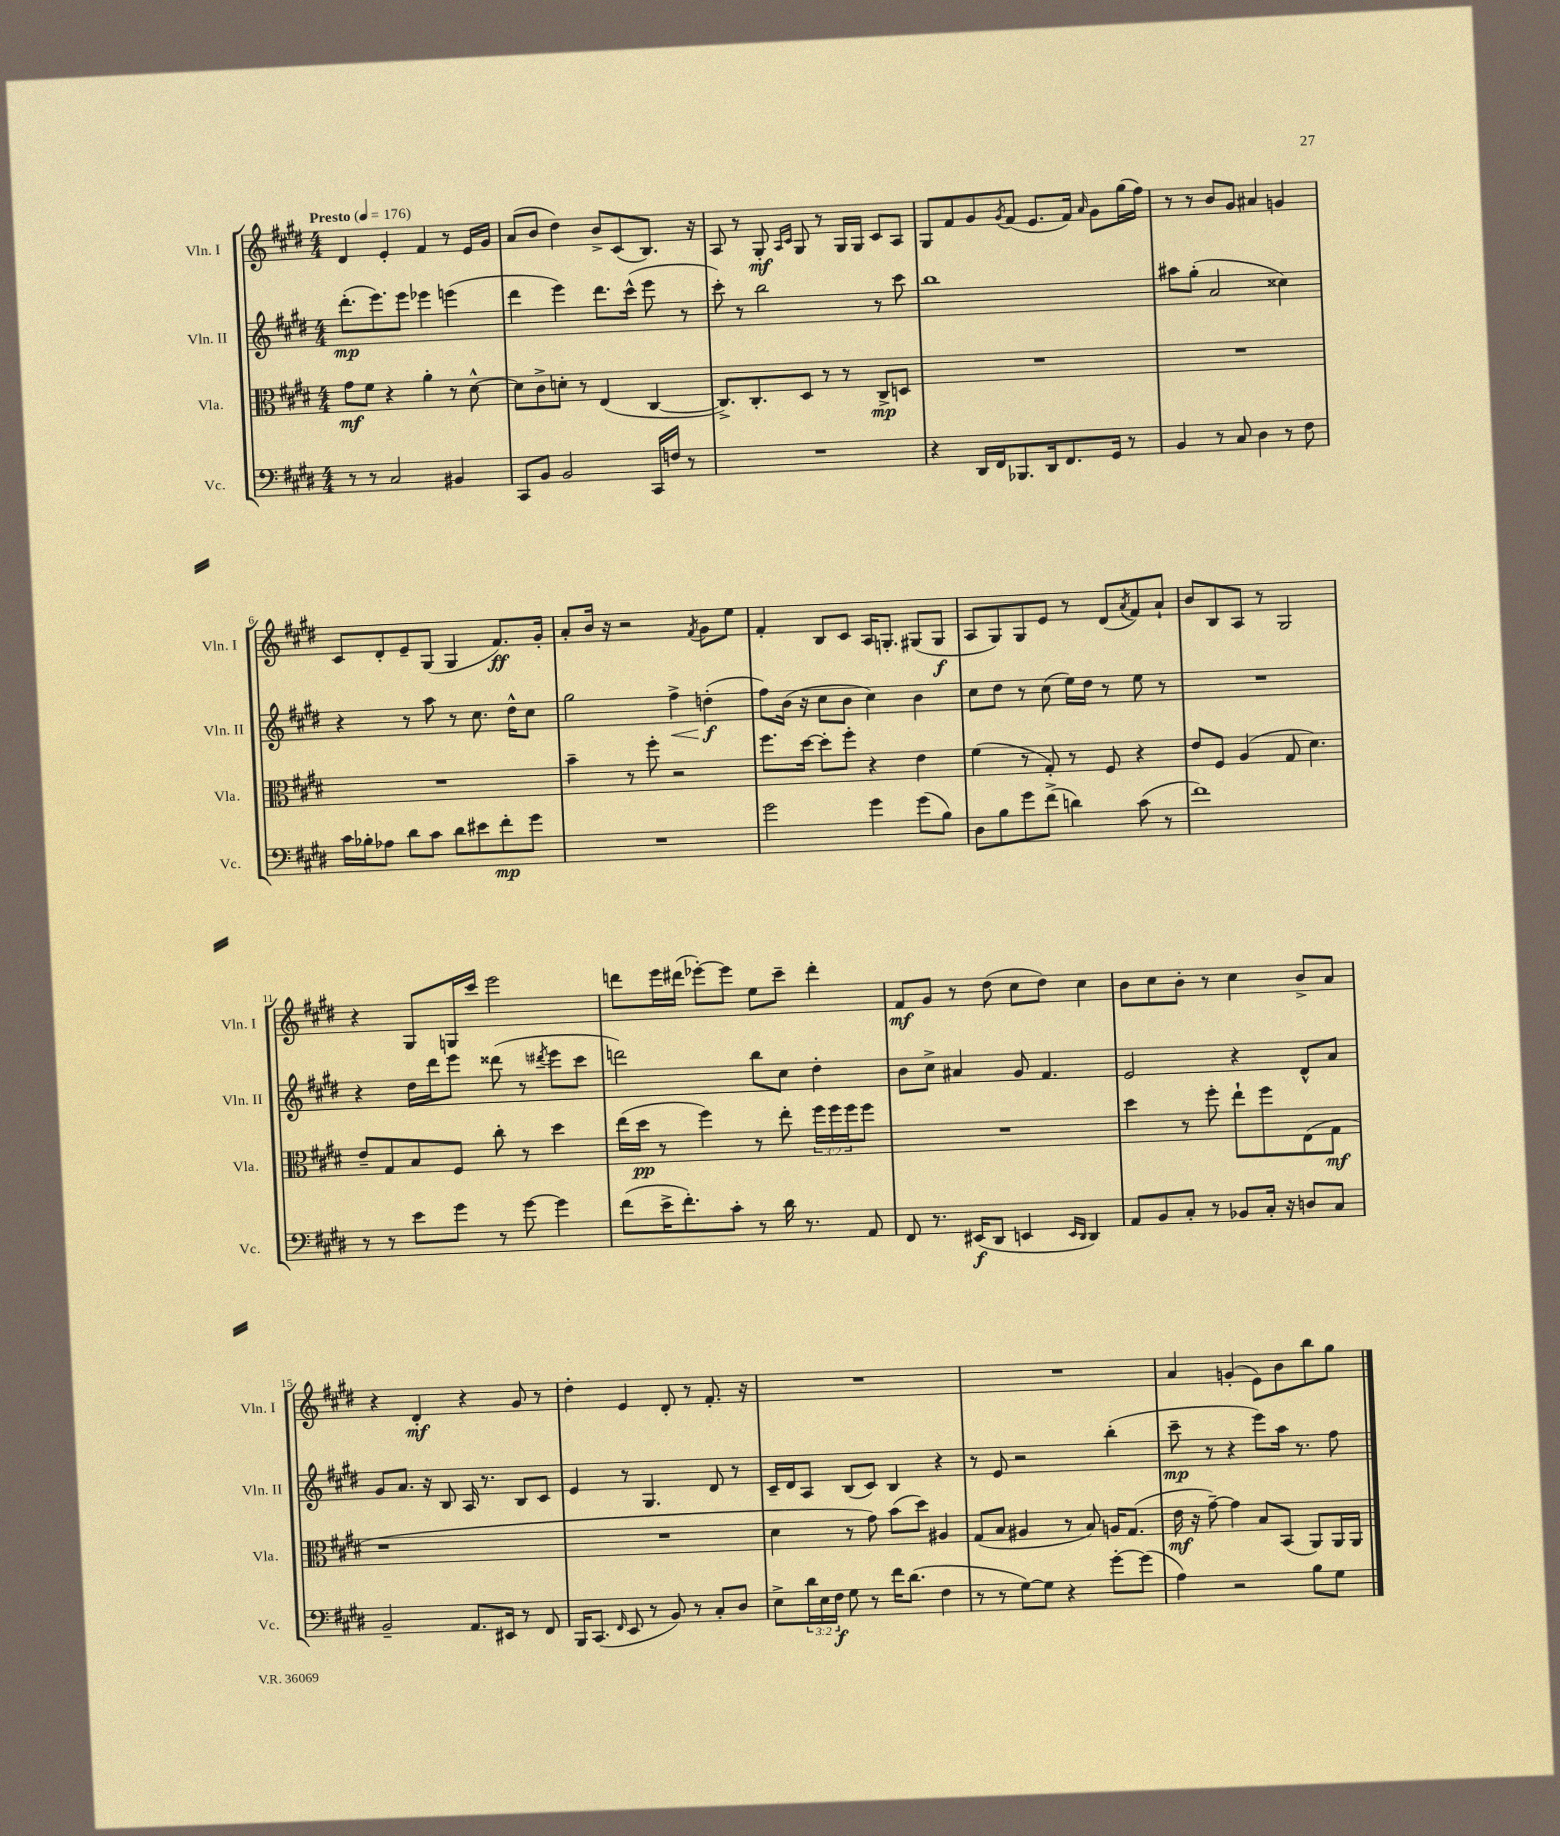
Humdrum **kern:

**kern	**kern	**kern	**kern
*staff4	*staff3	*staff2	*staff1
*clefF4	*clefC3	*clefG2	*clefG2
*k[f#c#g#d#]	*k[f#c#g#d#]	*k[f#c#g#d#]	*k[f#c#g#d#]
*M4/4	*M4/4	*M4/4	*M4/4
*MM176	*MM176	*MM176	*MM176
8r	8g#\L	(8.ddd#'\L	4d#/
8r	8f#\J	.	.
.	.	8.eee\)	.
2C#/	4r	.	4e'/
.	.	8eee\J	.
.	4a'\	4eee-\	4f#/
4BB#/	8r	(4eee\	8r
.	[8d#^^\	.	16e/LL
.	.	.	16g#/JJ
=	=	=	=
8CC#/L	8d#\]L	4ddd#\	(8a/L
8BB/J	8c#^\	.	8b/J
2BB/	8d'\J	4eee\)	4dd#\)
.	8r	.	.
.	(4E/	8.ddd#\L	8b^/L
.	.	.	(8c#/
.	.	(16ccc#^^\Jk	.
16CC#/LL	[4C#/	8eee\	8.B/J)
16F/JJ	.	.	.
8r	.	8r	.
.	.	.	16r
=	=	=	=
1r	8.C#^/]L)	8ccc#'\)	8A/
.	.	8r	8r
.	8.C#'/	.	.
.	.	2bb\	8G#'/
.	.	.	16qqA/LL
.	.	.	16qqc#/JJ
.	8D#/J	.	8G#/
.	8r	.	8r
.	8r	.	16G#/LL
.	.	.	16G#/JJ
.	8C#^/L	8r	8c#/L
.	8D/J	8ccc#\	8A/J
=	=	=	=
4r	1r	1bb	8G#/L
.	.	.	8f#/
16DD#/LL	.	.	8g#/
16FF#/J	.	.	.
.	.	.	8qg#/
8.BBB-/	.	.	(8f#/J
.	.	.	8.e/L
16DD#/k	.	.	.
8.FF#/	.	.	.
.	.	.	16f#/Jk)
.	.	.	16qqa/
.	.	.	8g#\L
16GG#/Jk	.	.	.
8r	.	.	(16gg#\L
.	.	.	16ff#\JJ)
=	=	=	=
4BB/	1r	8aa#\L	8r
.	.	(8gg#'\J	8r
8r	.	2a/	8b/L
8C#/	.	.	8g#/J
4D#\	.	.	4a#/
8r	.	4cc##\)	4g/
8F#\	.	.	.
=	=	=	=
16c#\LL	1r	4r	8c#/L
16B-'\J	.	.	.
8A-\J	.	.	8d#'/
8d#\L	.	8r	8e~/
8c#\J	.	8aa\	(8G#/J
8d#\L	.	8r	4G#/
8e#\	.	8.cc#\	.
8f#'\	.	.	8.f#/L)
.	.	16dd#^^\LK	.
8g#\J	.	8cc#\J	.
.	.	.	16g#'/Jk
=	=	=	=
1r	4b~\	2gg#\	8a'/L
.	.	.	16b/Jk
.	.	.	16r
.	8r	.	2r
.	8ff#'\	.	.
.	2r	4ff#^\	.
.	.	.	8qf#/
.	.	(4dd'\	8g#\L
.	.	.	8ee\J
=	=	=	=
2g#\	8.ff#\L	8ff#\L)	4f#'/
.	.	(16b\Jk	.
.	[16dd#\Jk	16r	.
.	8dd#'\]L	8cc#\L	8B/L
.	8ff#'\J	8b\J	8c#/J
4g#\	4r	4cc#\)	16A/LK
.	.	.	8.G'/J
(8g#\L	4e\	4b\	(8G#/L
8B\J)	.	.	8G#/J
=	=	=	=
8D#\L	(4f#\	8cc#\L	8A/L
8B\	.	8dd#\J	8G#/)
8g#\	8r	8r	8G#/
(8f#^\J	8G#'/)	(8cc#\	8e/J
4d\)	8r	16ee\LL)	8r
.	.	16dd#\JJ	.
.	8F#/	8r	(8d#/L
.	.	.	8qa/
(8c#\	4r	8ee\	8f#/)
8r	.	8r	8a`/J
=	=	=	=
1f#)	8e/L	1r	8b/L
.	8F#/J	.	8B/
.	(4A/	.	8A/J
.	.	.	8r
.	8G#/	.	2G#/
.	4.d#\)	.	.
=	=	=	=
8r	8e~/L	4r	4r
8r	8G#/	.	.
8e\L	8B/	16dd#\LL	8G#/L
.	.	16ddd#\J	.
8g#\J	8F#/J	8eee\J	16G/L
.	.	.	16ccc#/JJ
8r	8cc#'\	(8ddd##\	2eee\
[8g#\	8r	8r	.
.	.	8qddd#/	.
4g#\]	4dd#\	8eee\L	.
.	.	8ccc#\J	.
=	=	=	=
(8f#\L	(16ee\LL	2ddd\)	8ddd\L
.	16dd#\JJ	.	.
16e^\K	8r	.	16eee\L
8.f#'\)	.	.	(16ddd#\JJ
.	4ff#\)	.	[8eee-'\L)
8c#'\J	.	.	8eee-\]J
8r	8r	8bb\L	8ee\L
16d#\	8ee'\	8cc#\J	8ccc#~\J
8.r	.	.	.
.	24ff#\LL	4dd#'\	4ddd#'\
.	24ff#\	.	.
.	24ff#\J	.	.
8AA/	8ff#\J	.	.
=	=	=	=
8FF#/	1r	8b\L	8f#/L
8.r	.	8cc#^\J	8g#/J
.	.	4a#/	8r
(16EE#/LK	.	.	.
8DD#/J	.	.	(8dd#\
4EE/	.	8g#/	8cc#\L
.	.	4.f#/	8dd#\J)
16qqEE/LL	.	.	.
16qqDD#/JJ	.	.	.
4DD#/)	.	.	4cc#\
=	=	=	=
8AA/L	4dd#\	2e/	8b\L
8BB/	.	.	8cc#\
8C#'/J	8r	.	8b'\J
8r	8ff#'\	.	8r
8BB-/L	8ee`\L	4r	4cc#\
16C#'/Jk	8ff#\	.	.
16r	.	.	.
8D/L	(8E\	8d#^^/L	8b^/L
8C#/J	8G#\J	8a/J	8a/J
=	=	=	=
2BB~/	1r	8g#/L	4r
.	.	8.a/J	.
.	.	.	4d#'/
.	.	16r	.
.	.	8B/	.
8.AA/L	.	16A/	4r
.	.	8.r	.
16EE#/Jk	.	.	.
8r	.	8B/L	8g#/
8FF#/	.	8c#/J	8r
=	=	=	=
16BBB/LK	1r	4e/	4dd#'\
(8.CC#/J	.	.	.
16qqFF#/	.	.	.
8EE/	.	8r	4e/
8r	.	4.G#/	.
8BB/)	.	.	8d#'/
8r	.	.	8r
8C#'/L	.	8d#/	8.f#'/
8D#/J	.	8r	.
.	.	.	16r
=	=	=	=
8E^\L	4d#\	16c#~/LL	1r
.	.	16d#/J	.
24d#\L	.	8A/J	.
24E\	.	.	.
24F#\JJ	.	.	.
8G#\	8r	(8B/L	.
8r	8g#\)	8c#/J)	.
16f#\LK	(8b\L	4B/	.
(8.d#\J	.	.	.
.	8dd#\J)	.	.
4F#\	4A#/	4r	.
=	=	=	=
8r	(8G#/L	8r	1r
8r	8B/J	8e/	.
[8G#\L)	4A#/	2r	.
8G#\]J	.	.	.
4r	8r	.	.
.	8B/)	.	.
[8g#'\L	16A/LK	(4bb'\	.
.	(8.G#/J	.	.
(8g#\]J	.	.	.
=	=	=	=
4A\)	16e\	8ccc#~\	4a/
.	16r	.	.
.	[8g#~\)	8r	.
2r	4g#\]	4r	(4g'/
.	8B/L	8eee\L)	8e\L)
.	(8BB/J	16aa\Jk	8b\
.	.	8.r	.
8B\L	8AA/L)	.	8bb\
8G#\J	16AA/L	8ff#\	8gg#\J
.	16AA/JJ	.	.
==	==	==	==
*-	*-	*-	*-
